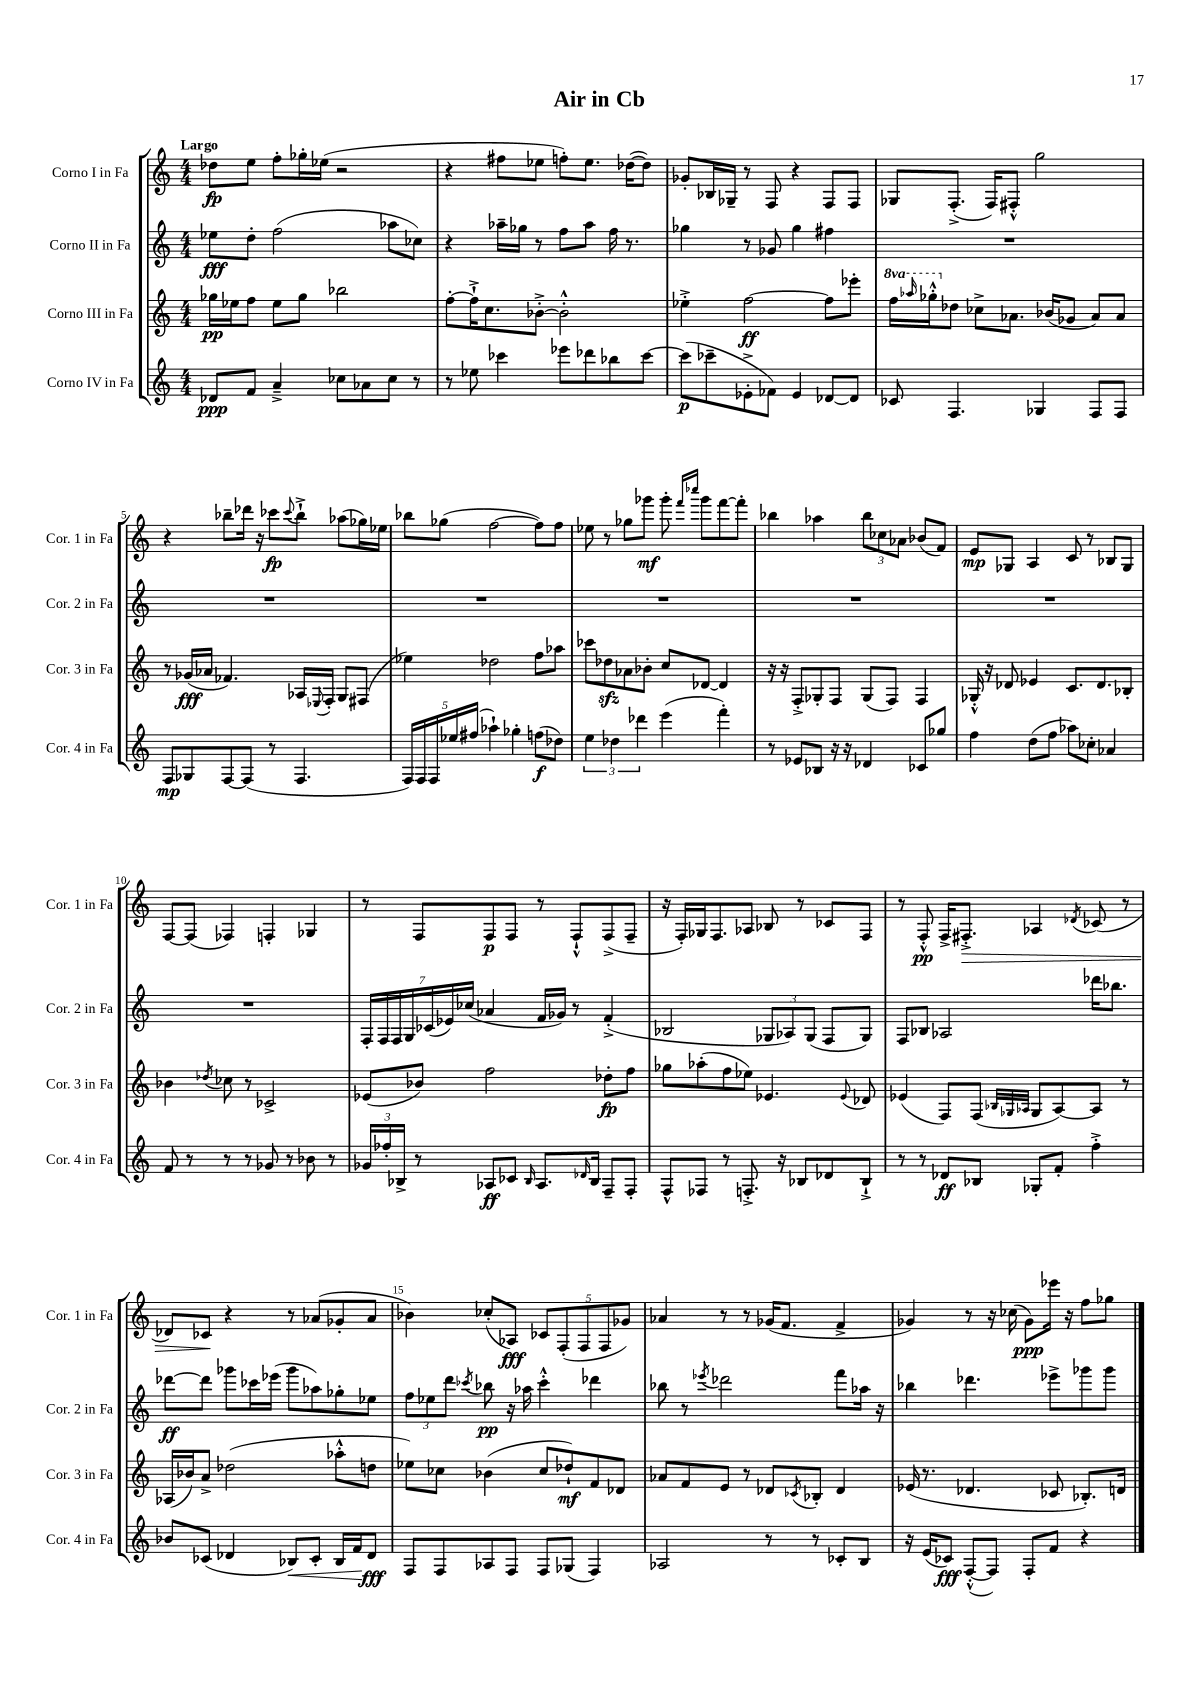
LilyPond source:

\header { title = "Air in Cb" }
<<
\new StaffGroup <<
\new Staff = "s0" \with { instrumentName = "Corno I in Fa" shortInstrumentName = "Cor. 1 in Fa" } {
    \clef treble \key c \major \numericTimeSignature \time 4/4 \tempo "Largo"
    des''8\fp e''8 f''8-. ges''16-. ees''16( r2 |
    r4 fis''8 ees''8 f''8-.) ees''8. des''16~( des''8) |
    ges'8-. bes16 ges16-- r8 f8 r4 f8 f8 |
    ges8 f8.-.->( f16) fis8-.-^ g''2 |
    r4 bes''8-- des'''16 r16 ces'''8\fp \appoggiatura { ces'''8 } bes''8-!-> aes''8( ges''16) ees''16 |
    bes''8 ges''8( f''2~ f''8) f''8 |
    ees''8 r8 ges''8 ges'''8\mf ges'''8-. \grace { f'''16 ces''''16 } ges'''8 f'''8~ f'''8-. |
    bes''4 aes''4 \tuplet 3/2 { bes''8 ces''8 aes'8 } bes'8( f'8) |
    e'8\mp ges8 a4 c'8 r8 bes8 ges8 |
    f8~ f8( fes4) f4-. ges4 |
    r8 f8 f8\p f8 r8 f8-!-^ f8->( f8-- |
    r16 f16-.) ges16 f8. aes8 bes8 r8 ces'8 f8 |
    r8 f8-.-^\pp f16-> fis8.-.->\> aes4 \acciaccatura { des'8 } ces'8( r8 |
    des'8) ces'8\! r4 r8 aes'8( ges'8-. aes'8 |
    bes'4) ces''8-.( aes8\fff) \tuplet 5/4 { ces'8 f8-.( f8 f8 ges'8) } |
    aes'4 r8 r8 ges'16( f'8. f'4-> |
    ges'4) r8 r16 ces''16( ges'8\ppp) ees'''16 r16 f''8 ges''8 \bar "|." |
}
\new Staff = "s1" \with { instrumentName = "Corno II in Fa" shortInstrumentName = "Cor. 2 in Fa" } {
    \clef treble \key c \major \numericTimeSignature \time 4/4
    ees''8\fff d''8-. f''2( aes''8 ces''8) |
    r4 aes''16-- ges''16 r8 f''8 aes''8 f''16 r8. |
    ges''4 r8 ges'8 ges''4 fis''4 |
    R1 |
    R1 |
    R1 |
    R1 |
    R1 |
    R1 |
    R1 |
    \tuplet 7/4 { f16-. f16 f16 g16 ces'16( ees'16) ces''16( } aes'4 f'16 ges'16) r8 f'4-.->( |
    bes2 \tuplet 3/2 { ges8 aes8) ges8( } f8 ges8) |
    f8 bes8 aes2 des'''16 bes''8. |
    des'''8~\ff des'''8 ges'''8 ces'''16 ees'''16( ges'''8 aes''8) ges''8-. ees''8 |
    \tuplet 3/2 { f''8 ees''8 d'''8 } \acciaccatura { ces'''8 } bes''8\pp r16 aes''16 ces'''4-.-^ des'''4 |
    bes''8 r8 \acciaccatura { ees'''8 } des'''2 f'''8 aes''16 r16 |
    bes''4 des'''4. ees'''8-> ges'''8 ges'''8 \bar "|." |
}
\new Staff = "s2" \with { instrumentName = "Corno III in Fa" shortInstrumentName = "Cor. 3 in Fa" } {
    \clef treble \key c \major \numericTimeSignature \time 4/4 \set Staff.ottavationMarkups = #ottavation-simple-ordinals
    ges''16\pp ees''16 f''8 ees''8 ges''8 bes''2 |
    f''8~-. f''16-!-> c''8. bes'8~-.-> bes'2-.-^ |
    ees''4-.-> f''2~\ff f''8 ees'''8-. |
    \ottava #1 f'''16 \grace { aes'''16 } ges'''16-.-^ \ottava #0 des''8 ces''8-> aes'8. bes'16( ges'8 aes'8) aes'8 |
    r8 ges'16\fff( aes'16 fes'4.) aes16 \appoggiatura { ees8 } f16-. g8 fis8( |
    ees''4) des''2 f''8 aes''8 |
    ces'''8 des''8\sfz aes'8 bes'8-. c''8 des'8~ des'4 |
    r16 r16 f8-.-> ges8-. f8 ges8( f8) f4 |
    ges16-.-^ r16 des'8 ees'4 c'8. des'8. bes8-. |
    bes'4 \acciaccatura { des''8 } ces''8 r8 ces'2-> |
    ees'8( bes'8) f''2 des''8-.\fp f''8 |
    ges''8 aes''8-.( f''8 ees''8) ees'4. \appoggiatura { ees'8 } des'8 |
    ees'4( f8) f8( \grace { bes32 ges32 aes32 } ges8 aes8~) aes8 r8 |
    aes16( bes'16) a'8-> des''2( aes''8-.-^ d''8 |
    ees''8) ces''8 bes'4( ces''8 des''8-!\mf) f'8 des'8 |
    aes'8 f'8 e'8 r8 des'8 \acciaccatura { ces'8 } bes8-. des'4 |
    ees'16( r8. des'4. ces'8 bes8.-.) d'16 \bar "|." |
}
\new Staff = "s3" \with { instrumentName = "Corno IV in Fa" shortInstrumentName = "Cor. 4 in Fa" } {
    \clef treble \key c \major \numericTimeSignature \time 4/4
    des'8\ppp f'8 a'4---> ces''8 aes'8 ces''8 r8 |
    r8 ees''8 ces'''4 ees'''8 des'''8 bes''8 ces'''8~ |
    ces'''8\p( ces'''8-- ees'8-.-> fes'8) ees'4 des'8~ des'8 |
    ces'8 f4. ges4 f8 f8 |
    f8\mp ges8 f8~ f8( r8 f4. |
    \tuplet 5/4 { f16) f16 f16 ees''16 fis''16( } aes''4-!) ges''4-. f''8\f( des''8) |
    \tuplet 3/2 { e''4 des''4 des'''4 } e'''4( f'''4-.) |
    r8 ees'8 bes8 r16 r16 des'4 ces'8 ges''8 |
    f''4 d''8( f''8 aes''8) ces''8-. aes'4 |
    f'8 r8 r8 r8 ges'8 r8 bes'8 r8 |
    \tuplet 3/2 { ges'16 fes''16-. bes16-> } r8 aes8\ff ces'8 \grace { bes16 } aes8. \grace { des'16 } bes16 f8-- f8-. |
    f8-^ fes8 r8 f8.-.-> r16 bes8 des'8 bes8-!-> |
    r8 r8 des'8\ff bes8 ges8-. f'8-. f''4-.-> |
    bes'8 ces'8( des'4 bes8\<) ces'8-. bes16 f'16\! des'8\fff |
    f8 f8 aes8 f8 f8 ges8( f4) |
    aes2 r8 r8 ces'8-. b8 |
    r16 e'16( ces'8\fff) f8~-.-^( f8) f8-. f'8 r4 \bar "|." |
}
>>
>>
\layout { \context { \Score \override BarNumber.break-visibility = ##(#f #t #t) barNumberVisibility = #(every-nth-bar-number-visible 5) } }
